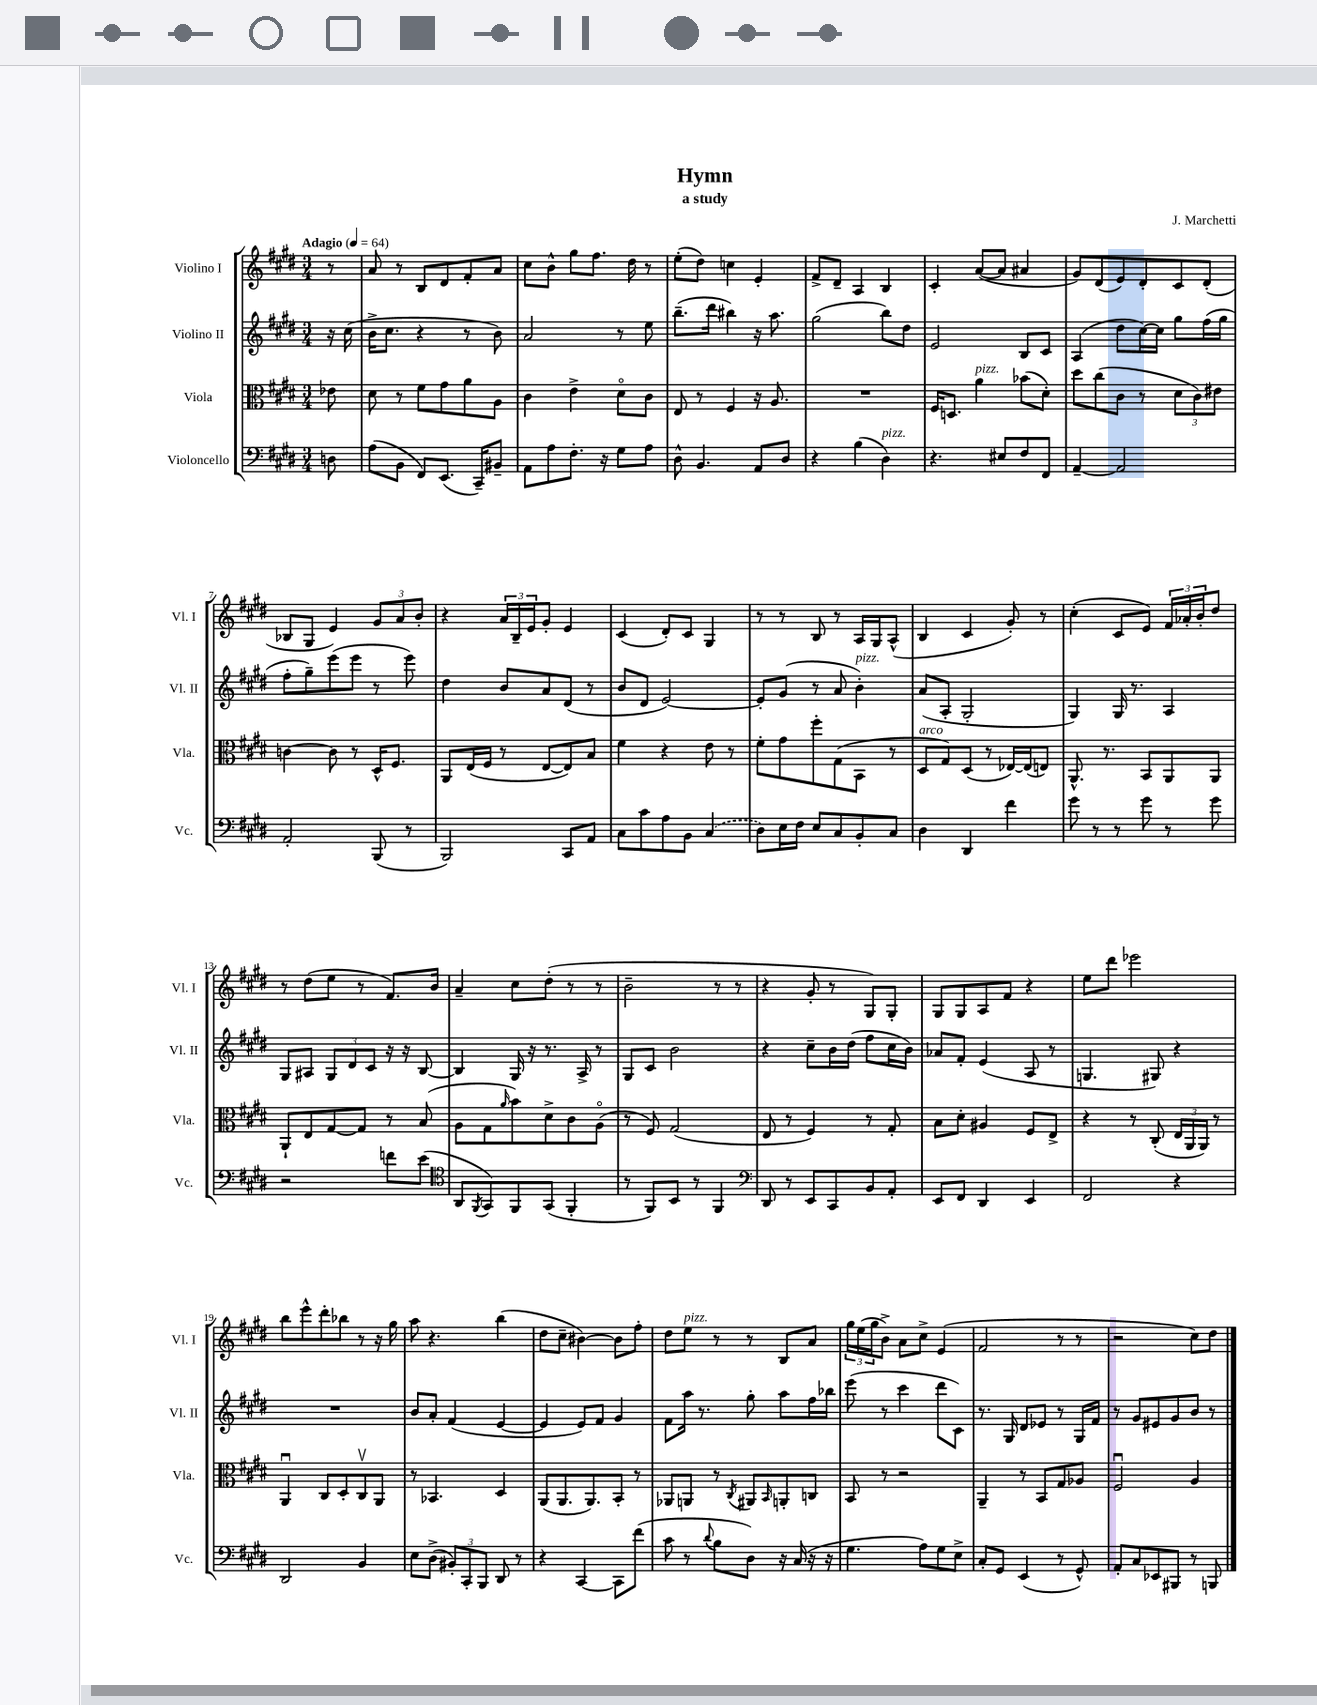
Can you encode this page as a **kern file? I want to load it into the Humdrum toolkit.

**kern	**kern	**kern	**kern
*staff4	*staff3	*staff2	*staff1
*clefF4	*clefC3	*clefG2	*clefG2
*k[f#c#g#d#]	*k[f#c#g#d#]	*k[f#c#g#d#]	*k[f#c#g#d#]
*M3/4	*M3/4	*M3/4	*M3/4
*MM64	*MM64	*MM64	*MM64
8D	8e-	16r	8r
.	.	(16cc#	.
=	=	=	=
(8A	8d#	16b^	8a
.	.	8.cc#	.
8BB	8r	.	8r
8FF#)	8f#	4r	8B
(8.EE	8g#	.	8d#
.	8a	8r	8f#'
16CC#~)	.	.	.
8BB#~	8A	8b)	8a
=	=	=	=
8AA	4c#	2a	8cc#
8A	.	.	8b^^
8.F#'	4e^	.	8gg#
.	.	.	8.ff#
16r	.	.	.
8G#	8d#o	8r	.
.	.	.	16dd#
8A	8c#	8ee	8r
=	=	=	=
8D#^^	8E	(8.bb~	(8ee'
4.BB	8r	.	8dd#)
.	.	16ddd#	.
.	4F#	4bb#)	4cc
8AA	16r	16r	4e'
.	8.A	8.aa	.
8D#	.	.	.
=	=	=	=
4r	2.r	(2gg#	8f#^
.	.	.	8d#~
(4B	.	.	4A
4D#)	.	8bb)	4B
.	.	8dd#	.
=	=	=	=
4.r	16F#	2e	4c#'
.	8.D	.	.
.	4a	.	([8a
8E#	.	.	8a]
8F#	(8b-	8B	4a#
8FF#	8d#')	8c#	.
=	=	=	=
[4AA~	8dd#	(4A	8g#)
.	(8cc#	.	(8d#
2AA]	8c#	8dd#	8e)
.	8r	[16cc#)	8d#'
.	.	16cc#]	.
.	12d#	8gg#	8c#
.	12c#)	.	.
.	.	(16ff#	(8d#'
.	12e#	.	.
.	.	16gg#	.
=	=	=	=
2AA'	[4c	8ff#'	8B-
.	.	8gg#~)	8G#
.	8c]	(8eee	4e)
.	8r	8eee	.
(8BBB	16D#^^	8r	12g#
.	8.F#	.	.
.	.	.	12a
8r	.	8eee)	.
.	.	.	12b'
=	=	=	=
2BBB)	8AA	4dd#	4r
.	(16E	.	.
.	16F#	.	.
.	8r	8b	24a
.	.	.	24B~
.	.	.	24e
.	[8E	8a	8g#'
8CC#	8E])	(8d#	4e
8AA	8B	8r	.
=	=	=	=
8C#	4f#	8b	(4c#
8c#	.	8d#	.
8A	4r	[2e)	8d#')
8BB	.	.	8c#
(4C#	8e	.	4G#
.	8r	.	.
=	=	=	=
8D#)	8f#'	8e']	8r
16E	8g#	(8g#	8r
16F#	.	.	.
8E	8ff#'	8r	8B
8C#	(8G#	8a	8r
8BB'	8BB	4b')	16A
.	.	.	16G#
8C#	8r	.	(8A^^
=	=	=	=
4D#	8D#	(8a	4B
.	8G#)	8A'	.
4DD#	(8D#	2G#'	4c#
.	8r	.	.
4f#	[16E-)	.	8g#')
.	(16E-]	.	.
.	8E)	.	8r
=	=	=	=
8g#	8.AA^^	4G#)	(4cc#'
8r	.	.	.
.	8.r	.	.
8r	.	16G#	8c#
.	.	8.r	.
8g#	8BB	.	8e)
8r	8AA	4A	24f#
.	.	.	24a-'
.	.	.	24b'
8g#	8AA	.	8dd#
=	=	=	=
2r	8AA`	8G#	8r
.	8E	8A#	(8dd#
.	[8G#	12G#	8ee
.	.	12d#	.
.	8G#]	.	8r
.	.	12c#	.
8f	8r	16r	8.f#)
.	.	16r	.
(8e	(8B	[8B	.
.	.	.	16b
=	=	=	=
*clefC4	*	*	*
8AA	8A	4B]	4a~
8qFF#	.	.	.
8GG#)	8G#	.	.
.	16qqa	.	.
8FF#	8b)	16G#	8cc#
.	.	16r	.
(8GG#	8d#^	8.r	(8dd#'
4FF#'	8c#	.	8r
.	.	16A^	.
.	(8Ao	8r	8r
=	=	=	=
8r	8r	8G#	2b~
8FF#)	8F#)	8c#	.
8BB	(2G#	2b	.
8r	.	.	.
4FF#	.	.	8r
.	.	.	8r
=	=	=	=
*clefF4	*	*	*
8DD#	8E	4r	4r
8r	8r	.	.
8EE	4F#)	8cc#~	8g#'
8CC#	.	16b	8r
.	.	(16dd#	.
8BB	8r	8ff#	8G#)
8AA'	8G#'	16cc#	8G#'
.	.	16b)	.
=	=	=	=
8EE	8B	8a-	8G#
8FF#	8d#'	8f#'	8G#
4DD#	4A#	(4e	8A
.	.	.	8f#
4EE	8F#	8A	4r
.	8E^	8r	.
=	=	=	=
2FF#	4r	4.G	8ee
.	.	.	8ddd#
.	8r	.	2eee-
.	(8C#'	8G#)	.
4r	24E	4r	.
.	24AA	.	.
.	24AA)	.	.
.	8r	.	.
=	=	=	=
2DD#	4AAu	2.r	8bb
.	.	.	8eee^^
.	8C#	.	8ddd#'
.	8D#'	.	8bb-
4BB	8C#v	.	8r
.	8AA	.	16r
.	.	.	16gg#
=	=	=	=
8E	8r	8b	8aa
(8D#^	4.BB-	8a'	4.r
12BB#')	.	(4f#	.
12CC#'	.	.	.
12BBB	.	.	.
8DD#	4D#	[4e	(4bb
8r	.	.	.
=	=	=	=
4r	(8AA	4e]	8dd#
.	8.AA	.	8cc#~
[4CC#	.	8e)	[4b#)
.	8.AA)	.	.
.	.	8f#	.
8CC#]	8BB'	4g#	8b#]
(8f#	8r	.	8ff#'
=	=	=	=
8c#	8AA-	8f#	8dd#
8r	8AA	16aa	8ee
.	.	8.r	.
8qqd#	.	.	.
8B	8r	.	8r
.	8qC#	.	.
8D#)	8AA#	8gg#'	8r
.	16qqBB	.	.
16r	8AA'	8aa	8B
(16C#	.	.	.
16r	8C	16ff#	8a
16r	.	16bb-	.
=	=	=	=
4.G#	8BB	(8eee	24gg#
.	.	.	(24ee
.	.	.	24gg#
.	8r	8r	8b^)
.	2r	4ccc#	8a
8A)	.	.	8cc#^
8G#	.	8ddd#	(4e
8E^	.	8c#)	.
=	=	=	=
8C#'	4AA~	8.r	2f#
8GG#	.	.	.
.	.	16G#	.
(4EE	8r	8d#	.
.	8BB	8e-	.
8r	8G#	8r	8r
8GG#^^)	8A-	16G#	8r
.	.	16f#	.
=	=	=	=
8AA'	2F#u	8r	2r
8C#	.	8g#	.
8EE-	.	8e#	.
8BBB#	.	8g#	.
8r	4A	8b	8cc#)
8BBB	.	8r	8dd#
==	==	==	==
*-	*-	*-	*-
